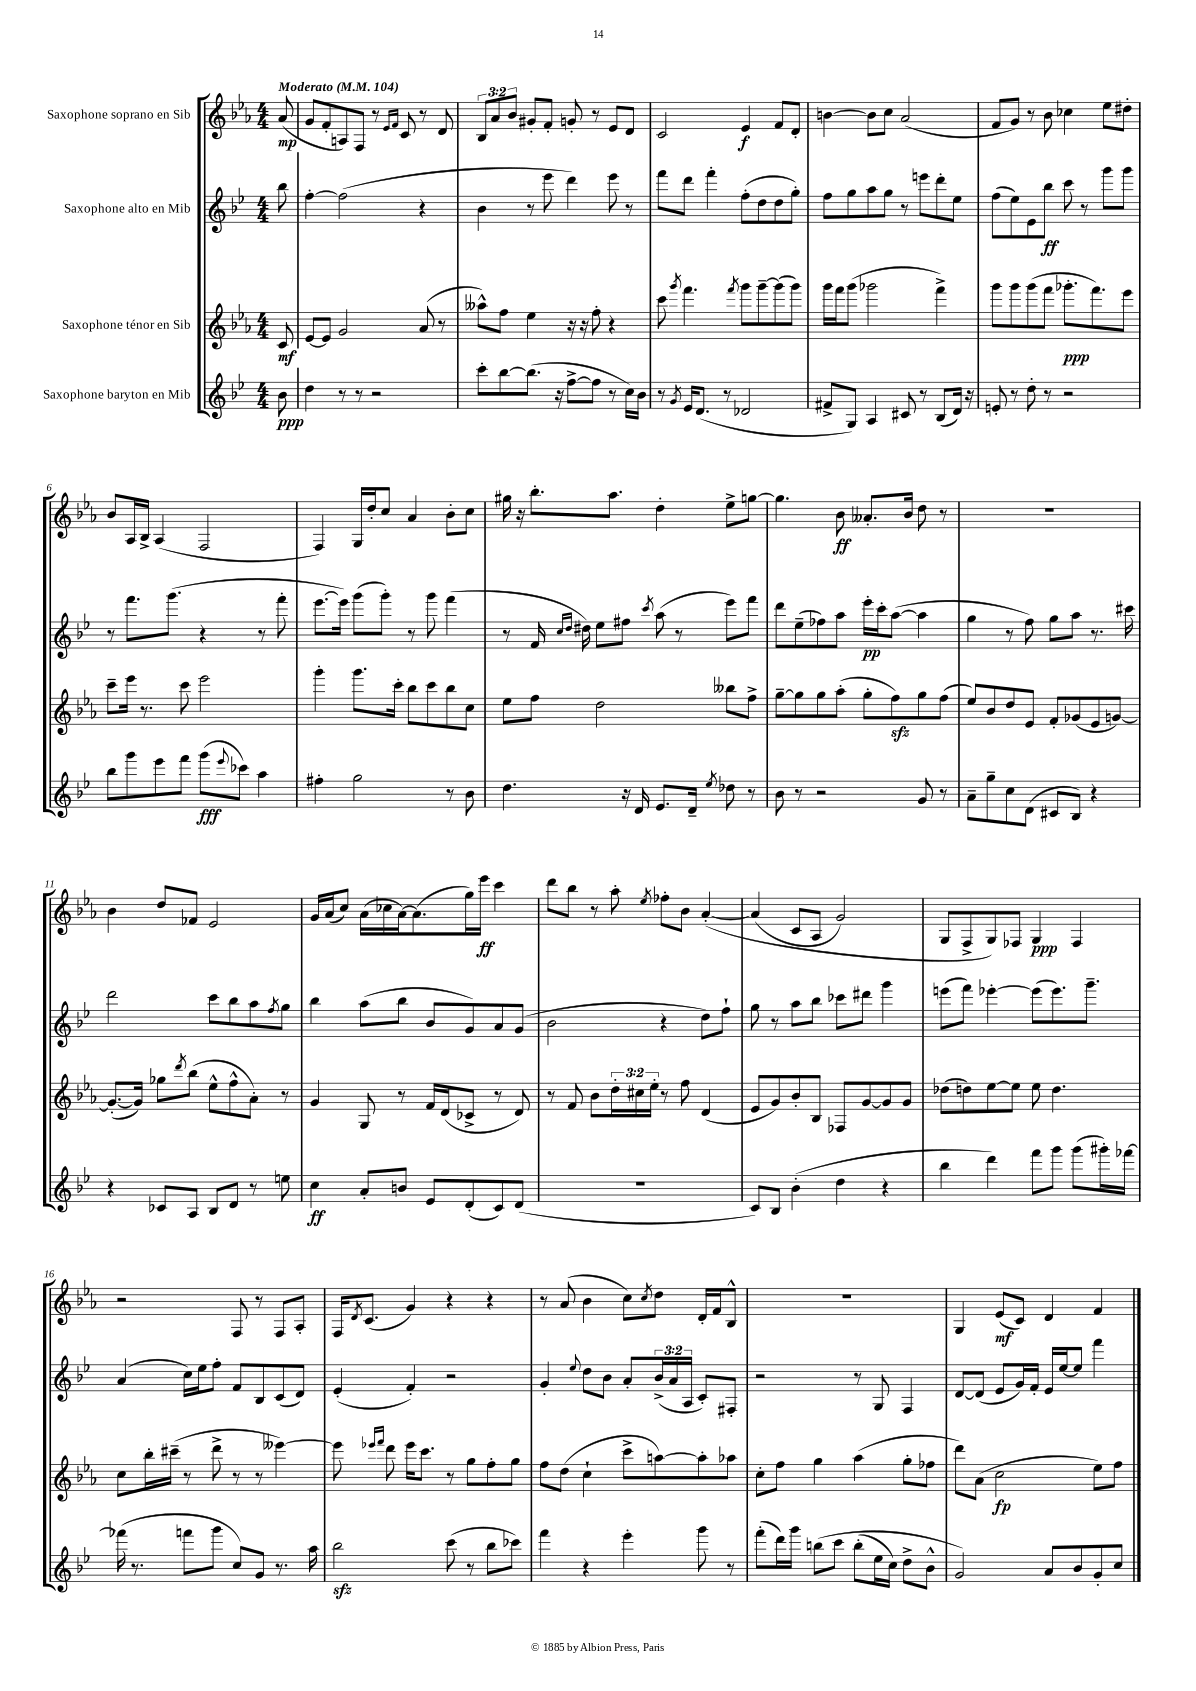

**kern	**kern	**kern	**kern
*staff4	*staff3	*staff2	*staff1
*clefG2	*clefG2	*clefG2	*clefG2
*k[b-e-]	*k[b-e-a-]	*k[b-e-]	*k[b-e-a-]
*M4/4	*M4/4	*M4/4	*M4/4
*MM104	*MM104	*MM104	*MM104
8b-	8c	8bb-	(8a-
=	=	=	=
4dd	[8e-	[4ff'	8g
.	8e-]	.	8f'
8r	2g	(2ff]	8A)
8r	.	.	8F
2r	.	.	8r
.	.	.	16qqe-
.	.	.	16qqf
.	.	.	8c
.	(8a-	4r	8r
.	8r	.	8d
=	=	=	=
8ccc'	8aa--^^)	4b-	12B-
.	.	.	12a-
[8bb-	8ff	.	.
.	.	.	12b-
(8.bb-]	4ee-	8r	8g#'
.	.	8eee-	8f'
16r	.	.	.
[8ff^	16r	4ddd)	8g'
.	16r	.	.
8ff]	8ff'	.	8r
8r	4r	8eee-	8e-
16cc)	.	8r	8d
16b-	.	.	.
=	=	=	=
8r	8ccc	8fff	2c
8qg	8qggg	.	.
16e-	4.fff	8ddd	.
(8.d	.	.	.
.	.	4fff'	.
8r	.	.	.
.	8qfff	.	.
2d-	8ggg	(8ff'	4e-
.	[8ggg~	8dd	.
.	(8ggg]	8dd	8f
.	8ggg)	8gg')	8d'
=	=	=	=
8f#^	16ggg	8ff	[4b
.	16fff	.	.
8G)	(8ggg	8gg	.
4A	2ggg-	8aa	8b]
.	.	8gg	8cc
8c#	.	8r	(2a-
8r	.	8eee	.
(8B-	4fff^)	8ddd'	.
16d)	.	8ee-	.
16r	.	.	.
=	=	=	=
8e'	8ggg	(8ff	8f
8r	8ggg	8ee-)	8g)
8dd'	(8ggg	8e-	8r
8r	8fff	8bb-	8b-
2r	8.ggg-'	8ccc	4cc-
.	.	8r	.
.	8.fff)	.	.
.	.	8ggg	8ee-
.	8eee-	8ggg	8dd#'
=	=	=	=
8bb-	8ccc~	8r	8b-
8ggg	16eee-	8.fff	16A-
.	8.r	.	16B-^
8eee-	.	.	(4A-
.	.	(8.ggg	.
8fff	8ccc	.	.
(8ggg	2eee-	4r	2F
8qqeee-	.	.	.
8ccc-)	.	.	.
4aa	.	8r	.
.	.	8fff'	.
=	=	=	=
4ff#'	4ggg'	[8.eee-	4F)
.	.	16eee-])	.
2gg	8.ggg	(8ggg	16G
.	.	.	16dd'
.	.	8ggg')	8cc
.	16ccc'	.	.
.	8bb-	8r	4a-
.	8ccc	8ggg	.
8r	8bb-	(4fff	8b-'
8b-	8cc	.	8cc
=	=	=	=
4.dd	8ee-	8r	16gg#
.	.	.	16r
.	8ff	16f	8.bb-'
.	.	16qqcc	.
.	.	16qqdd	.
.	.	16dd#)	.
.	2dd	8ee-	.
.	.	.	8.aa-
16r	.	8ff#	.
16d	.	.	.
.	.	8qccc	.
8.e-	.	(8aa	4dd'
.	.	8r	.
16d~	.	.	.
8qee-	.	.	.
8dd-	8bb--	8eee-)	8ee-^
8r	8ff^	8fff	[8gg
=	=	=	=
8b-	[8gg~	8ddd	4.gg]
8r	8gg]	(8ee-~	.
2r	8gg	8ff-)	.
.	(8aa-'	8aa	8b-
.	8gg'	16eee-'	8.a--'
.	.	16ccc'	.
.	8ff)	([8aa	.
.	.	.	16b-
8g	8gg	4aa]	8dd
8r	(8ff	.	8r
=	=	=	=
8a~	8ee-)	4gg	1r
8gg~	8b-	.	.
8cc	8dd	8r	.
(8d	8e-	8ff)	.
8c#	8f'	8gg	.
8B-)	(8g-	8aa	.
4r	8e-	8.r	.
.	[8g)	.	.
.	.	16ccc#	.
=	=	=	=
4r	(8.g'_	2ddd	4b-
.	16g])	.	.
8c-	8gg-	.	8dd
.	8qddd	.	.
8A	(8bb-	.	8f-
8B-	8ee-^^	8ccc	2e-
8d	8ff^^	8bb-	.
8r	8a-')	8aa	.
.	.	8qff	.
8ee	8r	8gg	.
=	=	=	=
4cc	4g	4bb-	16g
.	.	.	(16a-
.	.	.	8cc)
8a'	8G	(8aa	(16a-
.	.	.	16cc-
8b	8r	8bb-	[16a-)
.	.	.	(8.a-]
8e-	16f	8b-	.
.	(16d	.	.
(8d'	8c-^	8g)	16gg)
.	.	.	16eee-
8c)	8r	8a	4ccc
(8d	8d)	(8g	.
=	=	=	=
1r	8r	2b-	8ddd
.	8f	.	8bb-
.	8b-	.	8r
.	24dd'	.	8aa-'
.	24cc#	.	.
.	24ee-'	.	.
.	.	.	8qee-
.	8r	4r	8ff-'
.	8ff	.	8b-
.	(4d	8dd)	&([4a-'
.	.	8ff`	.
=	=	=	=
8c)	8e-	8gg	(4a-]
8B-	8g)	8r	.
(4b-'	8b-'	8aa	8c
.	8B-	8bb-	8A-
4dd	8F-	8ccc-	2g)
.	[8g	8ddd#	.
4r	8g]	4ggg	.
.	8g	.	.
=	=	=	=
4bb-	(8dd-	(8eee	8G
.	8dd)	8fff)	8F^
4ddd)	[8ee-	[4eee-'	8G&)
.	8ee-]	.	8F-
8fff	8ee-	(8eee-]	4G
8ggg	4.dd	8.eee-)	.
(8ggg	.	.	4F-
.	.	8.ggg~	.
16ggg#')	.	.	.
[16fff-	.	.	.
=	=	=	=
(16fff-]	8cc	(4a	2r
8.r	.	.	.
.	16bb-'	.	.
.	(16ccc#~	.	.
8fff	8r	16cc)	.
.	.	16ee-	.
8ggg	8ddd^	8ff'	.
8cc)	8r	8f	8F
8g	8r	8B-	8r
8.r	[4eee--)	(8c	8F
.	.	8d)	8A-'
16aa	.	.	.
=	=	=	=
2bb-	8eee--]	(4e-'	16F
.	.	.	8qd
.	.	.	(8.c
.	16qqeee-	.	.
.	16qqfff	.	.
.	8ddd	.	.
.	16eee-	4f')	4g)
.	8.ccc	.	.
(8ccc	8r	2r	4r
8r	8gg	.	.
8bb-	8ff'	.	4r
8ccc-)	8gg	.	.
=	=	=	=
4fff	8ff	4g'	8r
.	(8dd	.	(8a-
.	.	8qqee-	.
4r	4cc`	8dd	4b-
.	.	8b-	.
4eee-'	8ccc^	8a'	8cc)
.	.	.	8qcc
.	[8aa)	(24b-^	8dd
.	.	24a	.
.	.	24A	.
8ggg	8aa']	8c')	16d'
.	.	.	16f
8r	8aa-	8F#'	8B-^^
=	=	=	=
(8fff'	8cc'	2r	1r
16ddd)	8ff	.	.
16ggg	.	.	.
&(8bb	4gg	.	.
8ccc	.	.	.
(8bb'	(4aa-	8r	.
16ee-	.	8G	.
16cc)	.	.	.
8dd^	8gg'	4F	.
8b-^^	8ff-	.	.
=	=	=	=
2g&)	8ddd)	[8d	4G
.	(8a-	(8d]	.
.	2cc	8e-	(8e-
.	.	16g)	8c)
.	.	16f'	.
8a	.	16e-	4d
.	.	[16ee-	.
8b-	.	8ee-]	.
8g'	8ee-)	4fff	4f
8cc	8ff	.	.
==	==	==	==
*-	*-	*-	*-
